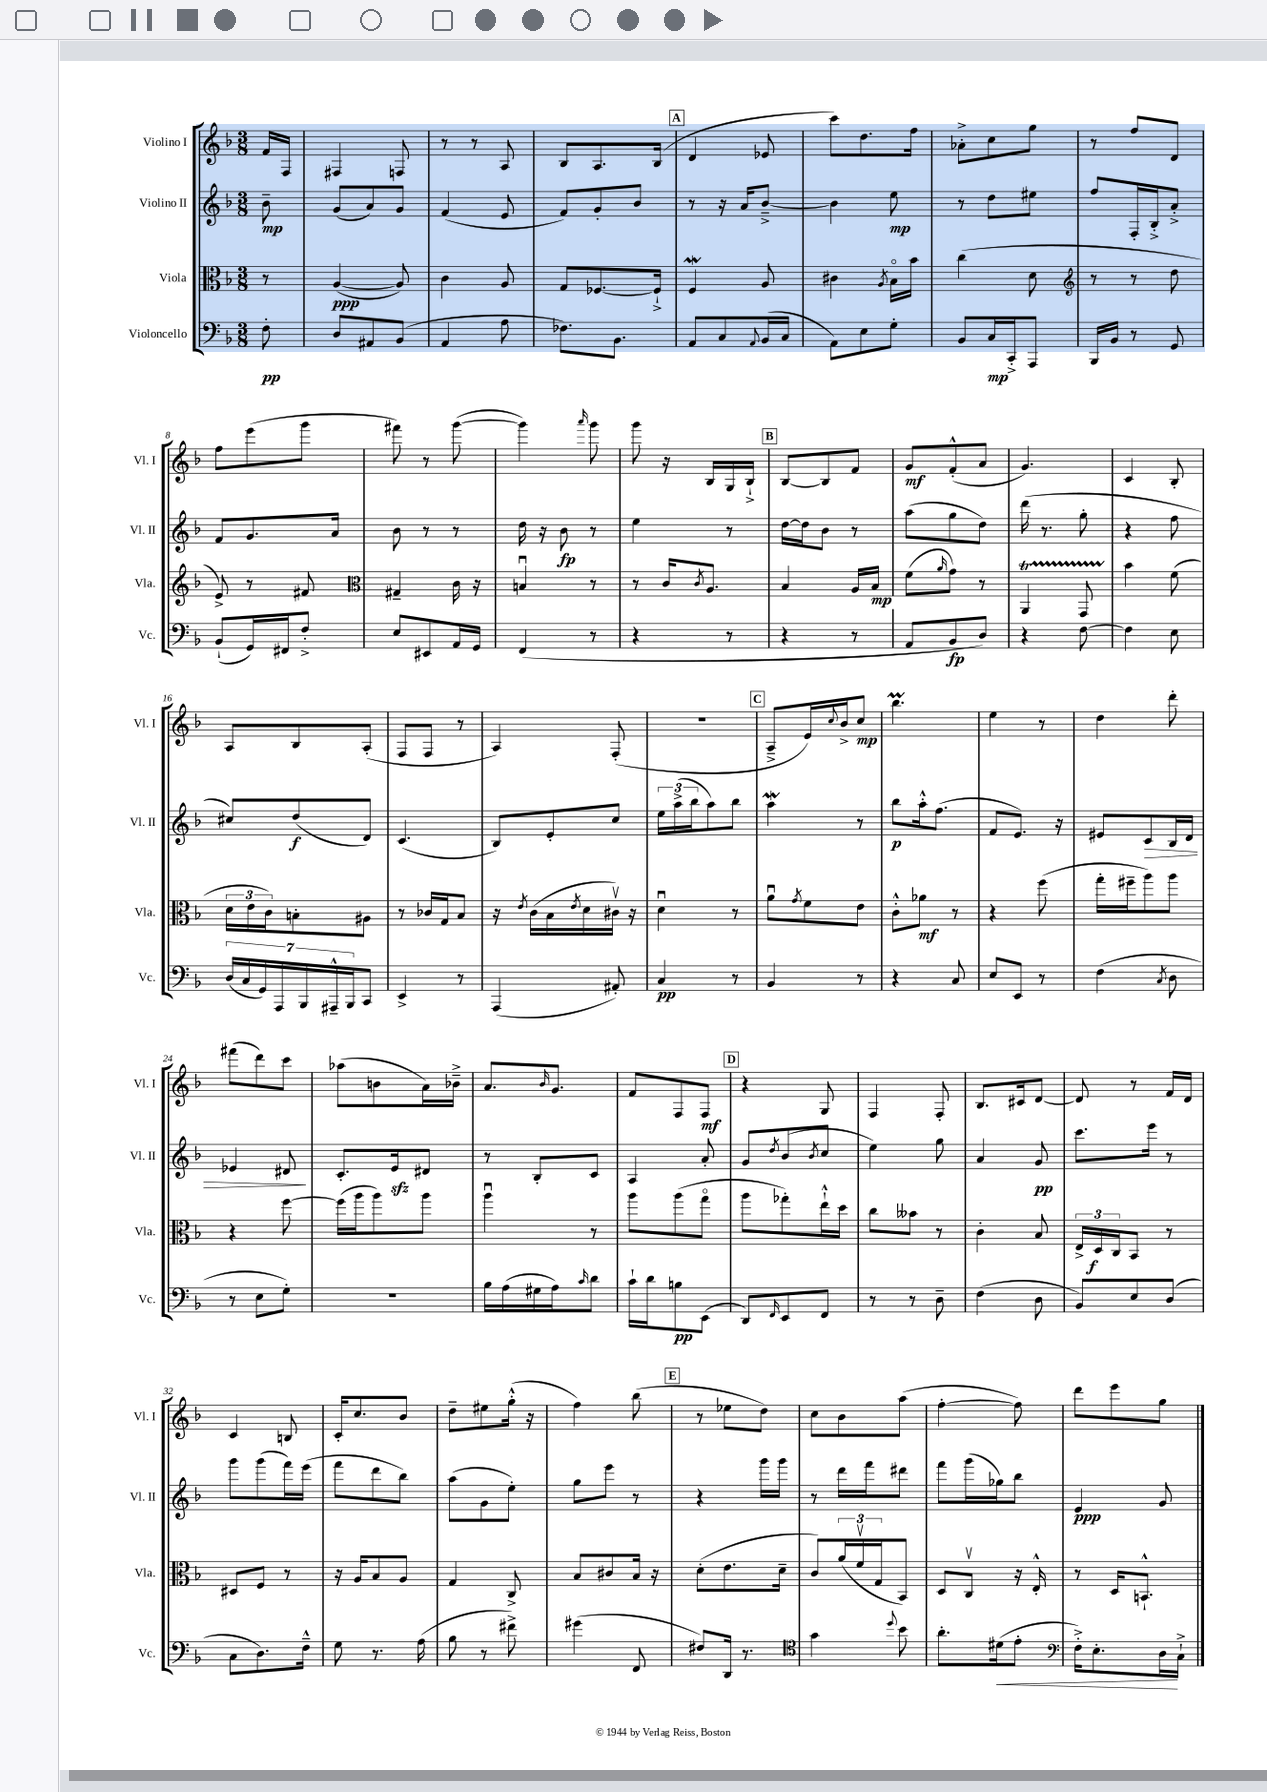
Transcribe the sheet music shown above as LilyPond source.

<<
\new StaffGroup <<
\new Staff = "s0" \with { instrumentName = "Violino I" shortInstrumentName = "Vl. I" } {
    \clef treble \key f \major \numericTimeSignature \time 3/8 \partial 8
    f'16 f16 |
    fis4 f8 |
    r8 r8 a8 |
    bes8 a8. bes16( |
    \mark \markup { \box "A" } d'4 ees'8 |
    c'''8) d''8. f''16 |
    aes'8-.-> c''8 g''8 |
    r8 f''8 d'8 |
    f''8 e'''8( g'''8 |
    fis'''8) r8 g'''8~( |
    g'''4) \grace { a'''16 } g'''8 |
    g'''8 r16 bes16 g16 bes16-!-> |
    \mark \markup { \box "B" } bes8~ bes8 f'8 |
    g'8\mf f'8-.-^( a'8 |
    g'4.) |
    c'4 bes8-. |
    a8 bes8 a8-.( |
    f8 f8 r8 |
    a4) f8-.( |
    R4. |
    \mark \markup { \box "C" } a8---> e'16) \appoggiatura { c''8 } bes'16-> c''8\mp |
    bes''4.\prall |
    e''4 r8 |
    d''4 d'''8-. |
    fis'''8( d'''8) c'''8 |
    aes''8( b'8 a'16) bes'16---> |
    a'8. \grace { bes'16 } g'8. |
    f'8 f8 f8\mf |
    \mark \markup { \box "D" } r4 g8 |
    f4 f8-. |
    bes8. cis'16 d'8~ |
    d'8 r8 f'16 d'16 |
    c'4 b8 |
    c'16-. c''8. bes'8 |
    d''8-- eis''8 g''16-.-^( r16 |
    f''4) bes''8( |
    \mark \markup { \box "E" } r8 ees''8 d''8) |
    c''8 bes'8 a''8( |
    f''4~-. f''8) |
    d'''8 e'''8 g''8 \bar "|." |
}
\new Staff = "s1" \with { instrumentName = "Violino II" shortInstrumentName = "Vl. II" } {
    \clef treble \key f \major \numericTimeSignature \time 3/8 \partial 8
    bes'8--\mp |
    g'8( a'8) g'8 |
    f'4( e'8 |
    f'8) g'8-. bes'8 |
    \mark \markup { \box "A" } r8 r16 a'16 bes'8~---> |
    bes'4 e''8\mp |
    r8 d''8 eis''8 |
    f''8 f16-. bes16-.-> a'8-.-> |
    f'8 g'8. a'16 |
    bes'8 r8 r8 |
    d''16 r16 bes'8\fp r8 |
    e''4 r8 |
    \mark \markup { \box "B" } d''16~ d''16 bes'8 r8 |
    a''8( g''8 d''8) |
    d'''16( r8. g''8-. |
    r4 f''8 |
    cis''8) d''8\f( d'8) |
    c'4.( |
    bes8) e'8-. c''8 |
    \tuplet 3/2 { e''16 a''16->( bes''16 } a''8) bes''8 |
    \mark \markup { \box "C" } a''4\mordent r8 |
    bes''8\p a''16-.-^ f''8.( |
    f'8 e'8.) r16 |
    eis'8 c'8\> bes16 d'16 |
    ees'4 dis'8\! |
    c'8.-. e'16\sfz dis'8 |
    r8 bes8-. c'8 |
    a4 a'8-. |
    \mark \markup { \box "D" } g'8 \acciaccatura { d''8 } bes'8( \acciaccatura { bes'8 } c''8 |
    e''4) g''8 |
    a'4 g'8\pp |
    c'''8. e'''16 r8 |
    g'''8 g'''8( f'''16) e'''16( |
    f'''8 d'''8 bes''8) |
    a''8( g'8 e''8-.) |
    g''8 e'''8 r8 |
    \mark \markup { \box "E" } r4 g'''16 g'''16 |
    r8 d'''16 f'''16 dis'''8 |
    f'''8 g'''16( ges''16) bes''8 |
    e'4\ppp g'8 \bar "|." |
}
\new Staff = "s2" \with { instrumentName = "Viola" shortInstrumentName = "Vla." } {
    \clef alto \key f \major \numericTimeSignature \time 3/8 \partial 8
    r8 |
    a4~\ppp( a8) |
    c'4 a8 |
    g8 fes8.~ fes16-!-> |
    \mark \markup { \box "A" } f4\mordent a8 |
    cis'4 \acciaccatura { a8 } bes16\flageolet bes'16 |
    c''4( d'8 |
    \clef treble r8 r8 d''8 |
    e'8->) r8 fis'8 |
    \clef alto gis4-- c'16 r16 |
    b4\downbow r8 |
    r8 c'16 \acciaccatura { c'8 } a8. |
    \mark \markup { \box "B" } bes4 a16 bes16\mp |
    f'8( \grace { a'16 } g'8) r8 |
    a,4\startTrillSpan g,8 |
    bes'4\stopTrillSpan f'8( |
    \tuplet 3/2 { d'16 e'16 c'16) } b8-. ais8 |
    r8 ces'16 g16 bes8 |
    r16 \acciaccatura { e'8 } c'16( bes16 \acciaccatura { e'8 } d'16 cis'16\upbow) r16 |
    d'4\downbow r8 |
    \mark \markup { \box "C" } a'8\downbow \acciaccatura { g'8 } f'8 e'8 |
    c'8-.-^ aes'8\mf r8 |
    r4 f''8( |
    g''16-. fis''16-- a''8) a''8 |
    r4 f''8~ |
    f''16( a''16 a''8) a''8 |
    a''4\downbow r8 |
    a''8 a''8( g''8\flageolet |
    \mark \markup { \box "D" } a''8 ges''8-.) e''16-!-^ d''16 |
    c''8 beses'8 r8 |
    c'4-. bes8 |
    \tuplet 3/2 { e16-> d16\f c16 } bes,8 r8 |
    dis8 f8 r8 |
    r16 a16 bes8 a8 |
    g4 c8-> |
    bes8 cis'8 bes16 r16 |
    \mark \markup { \box "E" } d'8-.( e'8. d'16-- |
    c'8) \tuplet 3/2 { a'16( f'16\upbow g16 } bes,8) |
    d8 c8\upbow r16 e16-.-^ |
    r8 d16 b,8.-!-^ \bar "|." |
}
\new Staff = "s3" \with { instrumentName = "Violoncello" shortInstrumentName = "Vc." } {
    \clef bass \key f \major \numericTimeSignature \time 3/8 \partial 8
    f8-.\pp |
    d8 ais,8 bes,8( |
    a,4 a8 |
    fes8.) bes,8. |
    \mark \markup { \box "A" } a,8 c8 \appoggiatura { a,8 } bes,16( c16 |
    a,8) e8 g8-. |
    bes,8 c16\mp c,16-.-> a,,8 |
    bes,,16 bes,16 r8 g,8 |
    bes,8-!( g,16) fis,16 f8-.-> |
    e8 eis,8 a,16 g,16 |
    f,4( r8 |
    r4 r8 |
    \mark \markup { \box "B" } r4 r8 |
    a,8 bes,8\fp d8) |
    r4 f8~ |
    f4 e8 |
    \tuplet 7/4 { d16( c16 g,16) a,,16 bes,,16 ais,,16---^ bes,,16 } c,8 |
    e,4-> r8 |
    a,,4( ais,8-.) |
    c4\pp r8 |
    \mark \markup { \box "C" } bes,4 r8 |
    r4 c8 |
    e8 e,8 r8 |
    f4( \acciaccatura { c8 } d8 |
    r8 e8 g8-.) |
    R4. |
    bes16 a16( gis16 a16) \grace { c'16 } d'8 |
    c'16-! d'16 b8\pp e,8( |
    \mark \markup { \box "D" } d,8) \grace { f,16 } e,8 f,8 |
    r8 r8 d8-- |
    f4( d8 |
    bes,8) e8 d8( |
    c8 d8.) f16---^ |
    g8 r8. a16( |
    bes8 r8 fis'8->) |
    gis'4( f,8 |
    \mark \markup { \box "E" } fis8) d,16 r8. |
    \clef tenor g'4 \appoggiatura { d''8 } bes'8 |
    a'8.-. dis'16\<( e'8-. |
    \clef bass f16-.->) e8.-. d16\! c16-!-> \bar "|." |
}
>>
>>
